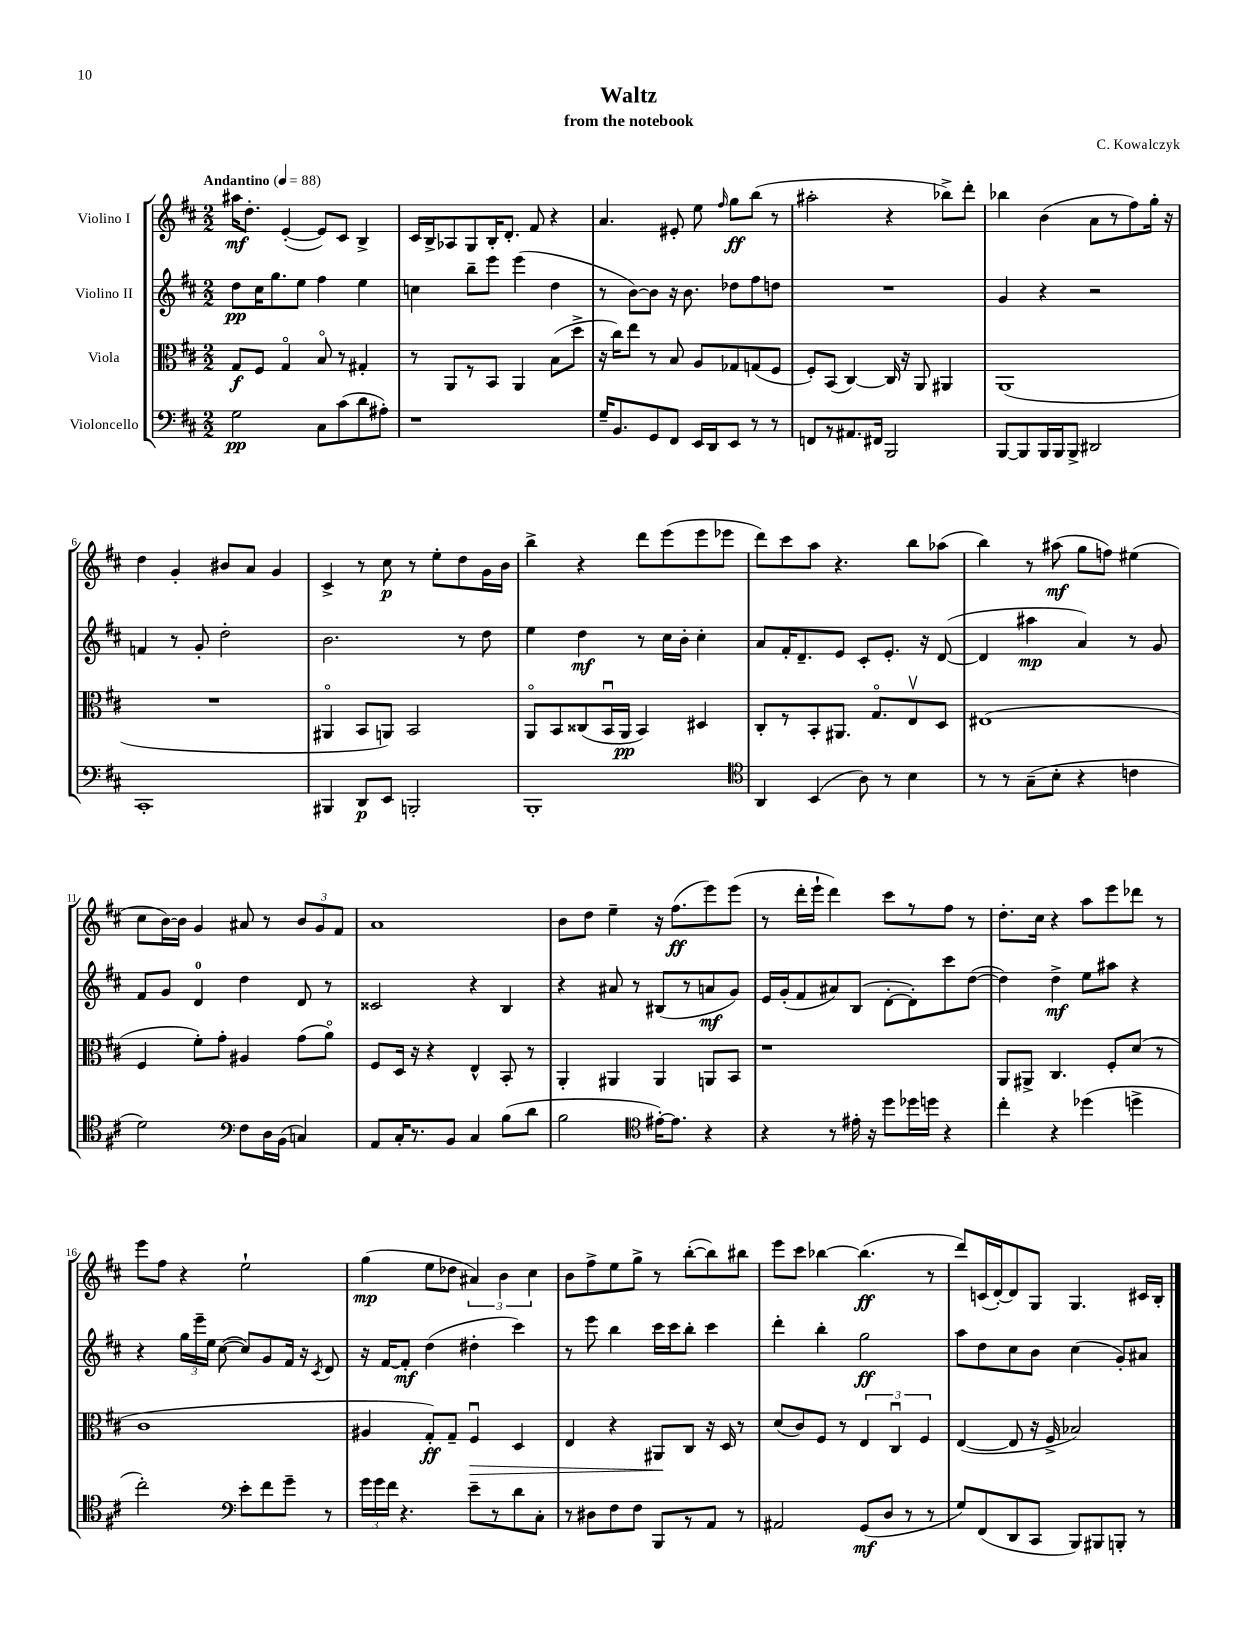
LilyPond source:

\header { title = "Waltz" composer = "C. Kowalczyk" subtitle = "from the notebook" }
<<
\new StaffGroup <<
\new Staff = "s0" \with { instrumentName = "Violino I" } {
    \clef treble \key d \major \numericTimeSignature \time 2/2 \tempo "Andantino" 4 = 88
    \autoBeamOff ais''16[\mf d''8.]-. e'4~-.( e'8[) cis'8] b4-> |
    cis'16[ b16-> aes8 g8 b16-. d'8.]-. fis'8 r4 |
    a'4. eis'8-. e''8 \grace { fis''16 } g''8[\ff b''8]( r8 |
    ais''2-. r4 bes''8[->) d'''8]-. |
    bes''4 b'4( a'8[ r8 fis''8) g''16]-. r16 |
    d''4 g'4-. bis'8[ a'8] g'4 |
    cis'4-> r8 cis''8\p r8 e''8[-. d''8 g'16 b'16] |
    b''4-> r4 d'''8[ e'''8( e'''8 ees'''8] |
    d'''8[) cis'''8 a''8] r4. b''8[ aes''8]( |
    b''4) r8 ais''8\mf( g''8[ f''8]) eis''4( |
    cis''8[ b'16~) b'16] g'4 ais'8 r8 \tuplet 3/2 { b'8[ g'8 fis'8] } |
    a'1 |
    b'8[ d''8] e''4-- r16 fis''8.[\ff( e'''8) e'''8]( |
    r8 d'''16[-. e'''16]-! d'''4) cis'''8[ r8 fis''8] r8 |
    d''8.[-. cis''16] r4 a''8[ e'''8 des'''8] r8 |
    e'''8[ fis''8] r4 e''2-! |
    g''4\mp( e''8[ des''8] \tuplet 3/2 { ais'4) b'4 cis''4 } |
    b'8[ fis''8-> e''8 g''8]-> r8 b''8[~-.( b''8) bis''8] |
    e'''8[ cis'''8] bes''4~ bes''4.\ff( r8 |
    d'''8[) c'16( d'16~-.) d'8 g8] g4. cis'16[ b16]-. \bar "|." |
}
\new Staff = "s1" \with { instrumentName = "Violino II" } {
    \clef treble \key d \major \numericTimeSignature \time 2/2
    \autoBeamOff d''8[\pp cis''16 g''8. e''8] fis''4 e''4 |
    c''4 b''8[-- e'''8] e'''4( d''4 |
    r8 b'8[~) b'8] r16 b'8. des''8[ fis''8 d''8] |
    R1 |
    g'4 r4 r2 |
    f'4 r8 g'8-. d''2-. |
    b'2. r8 d''8 |
    e''4 d''4\mf r8 cis''16[ b'16]-. cis''4-. |
    a'8[ fis'16-. d'8.-- e'8] cis'8[-. e'8.]-. r16 d'8~( |
    d'4 ais''4\mp a'4) r8 g'8 |
    fis'8[ g'8] d'4-0 d''4 d'8 r8 |
    cisis'2 r4 b4 |
    r4 ais'8 r8 bis8[( r8 a'8\mf g'8]) |
    e'16[ g'16-.( fis'8 ais'8) b8]( d'8[~-. d'8-.) cis'''8 d''8]~( |
    d''4) d''4->\mf e''8[ ais''8] r4 |
    r4 \tuplet 3/2 { g''16[ e'''16-- e''16] } cis''8~( cis''8[) g'8 fis'16] r16 \acciaccatura { cis'8 } d'8 |
    r16 fis'16[~ fis'8]-.\mf d''4( dis''4-. cis'''4) |
    r8 e'''8 b''4 cis'''16[ cis'''16 b''8]-. cis'''4 |
    d'''4-. b''4-. g''2\ff |
    a''8[ d''8 cis''8 b'8] cis''4( g'8[-.) ais'8] \bar "|." |
}
\new Staff = "s2" \with { instrumentName = "Viola" } {
    \clef alto \key d \major \numericTimeSignature \time 2/2
    \autoBeamOff g8[\f fis8] g4\flageolet b8\flageolet r8 gis4-. |
    r8 a,8[ r8 b,8] a,4 b8[( d''8]-> |
    r16 cis''16[) e''8] r8 b8 a8[ ges8 g8( fis8] |
    fis8[-.) b,8]( cis4~) cis16 r16 a,8 ais,4 |
    a,1( |
    R1 |
    ais,4\flageolet b,8[ a,8]) b,2 |
    a,8[\flageolet b,8 cisis8( b,16\downbow a,16]\pp b,4) dis4 |
    cis8[-. r8 b,8-. ais,8.] g8.[\flageolet e8\upbow d8] |
    eis1( |
    fis4 fis'8[-.) g'8]-. ais4 g'8[( a'8]\flageolet) |
    fis8[ d16] r16 r4 e4-^ b,8-. r8 |
    a,4-. ais,4 ais,4 a,8[ b,8] |
    r1 |
    a,8[ ais,8]-> cis4. fis8[-. d'8]( r8 |
    cis'1 |
    ais4 g8[-.\ff) g8]-- fis4\downbow\> d4 |
    e4 r4 ais,8[\! cis8] r16 d16 r8 |
    d'8[( cis'8) fis8] r8 \tuplet 3/2 { e4 cis4\downbow fis4 } |
    e4~( e8 r16 fis16-> bes2) \bar "|." |
}
\new Staff = "s3" \with { instrumentName = "Violoncello" } {
    \clef bass \key d \major \numericTimeSignature \time 2/2
    \autoBeamOff g2\pp cis8[ cis'8( d'8 ais8]-.) |
    r1 |
    g16[-- b,8. g,8 fis,8] e,16[ d,16 e,8] r8 r8 |
    f,8[ r8 ais,8. fis,16] b,,2 |
    b,,8[~ b,,8 b,,16 b,,16 b,,8]-> dis,2 |
    cis,1-. |
    bis,,4 d,8[\p e,8] b,,2-. |
    b,,1-. |
    \clef tenor a,4 b,4( a8) r8 b4 |
    r8 r8 g8[--( b8]-. r4 c'4 |
    d'2) \clef bass fis8[ d16 b,16]( c4) |
    a,8[ cis16-. r8. b,8] cis4 b8[( d'8] |
    b2 \clef tenor eis'16[~-.) eis'8.] r4 |
    r4 r8 eis'16-. r16 d''8[ des''16 d''16] r4 |
    cis''4-. r4 des''4( d''4-> |
    cis''2-.) \clef bass e'8[-. fis'8 g'8]-- r8 |
    \tuplet 3/2 { g'16[ g'16 fis'16] } r4. e'8[-- r8 d'8 cis8]-. |
    r8 dis8[ fis8 fis8] b,,8[ r8 a,8] r8 |
    ais,2 g,8[\mf( d8] r8 r8 |
    g8[) fis,8( d,8 cis,8] b,,8[) bis,,8 b,,8]-. r8 \bar "|." |
}
>>
>>
